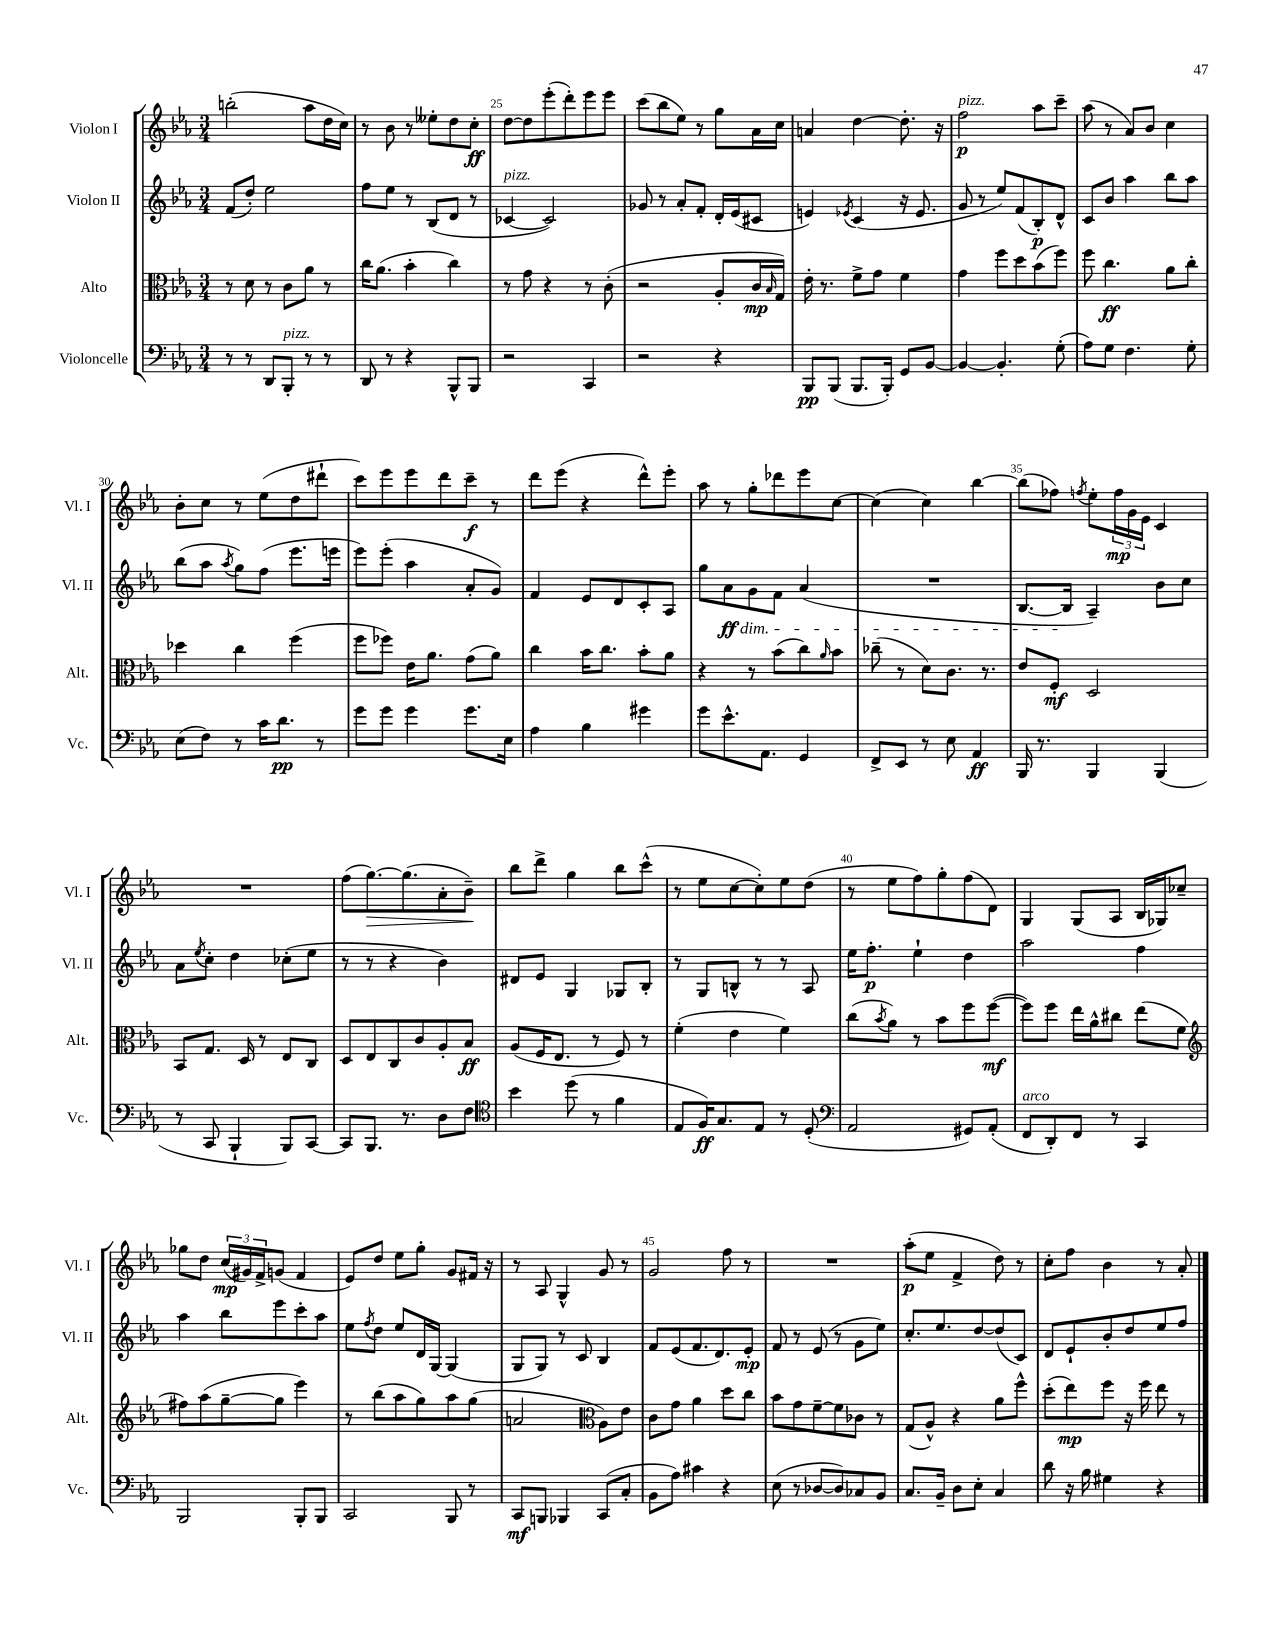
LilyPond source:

<<
\new StaffGroup <<
\new Staff = "s0" \with { instrumentName = "Violon I" shortInstrumentName = "Vl. I" } {
    \clef treble \key ees \major \numericTimeSignature \time 3/4
    b''2-.( aes''8 d''16 c''16) |
    r8 bes'8 r8 eeses''8-. d''8 c''8-.\ff |
    d''8~ d''8 ees'''8-.( d'''8-.) ees'''8 ees'''8 |
    c'''8( bes''8 ees''8) r8 g''8 aes'16 c''16 |
    a'4 d''4~ d''8.-. r16 |
    f''2\p^\markup { \italic "pizz." } aes''8 c'''8-- |
    aes''8( r8 aes'8) bes'8 c''4 |
    bes'8-. c''8 r8 ees''8( d''8 dis'''8-! |
    c'''8) ees'''8 ees'''8 d'''8 c'''8--\f r8 |
    d'''8 ees'''8( r4 d'''8-^) ees'''8-. |
    aes''8 r8 g''8-. des'''8 ees'''8 c''8~ |
    c''4( c''4) bes''4~ |
    bes''8( fes''8) \acciaccatura { f''8 } ees''8-. \tuplet 3/2 { f''16\mp g'16 ees'16 } c'4 |
    R2. |
    f''8( g''8.~\>) g''8.( aes'8-. bes'8--\!) |
    bes''8 d'''8-> g''4 bes''8 c'''8-^( |
    r8 ees''8 c''8~ c''8-.) ees''8 d''8( |
    r8 ees''8 f''8) g''8-. f''8( d'8) |
    g4 g8( aes8 bes16 ges16) ces''8-- |
    ges''8 d''8 \tuplet 3/2 { c''16\mp( gis'16) f'16-> } g'8( f'4 |
    ees'8) d''8 ees''8 g''8-. g'8 fis'16 r16 |
    r8 aes8 g4-^ g'8 r8 |
    g'2 f''8 r8 |
    R2. |
    aes''8-.\p( ees''8 f'4-> d''8) r8 |
    c''8-. f''8 bes'4 r8 aes'8-. \bar "|." |
}
\new Staff = "s1" \with { instrumentName = "Violon II" shortInstrumentName = "Vl. II" } {
    \clef treble \key ees \major \numericTimeSignature \time 3/4
    f'8( d''8-.) ees''2 |
    f''8 ees''8 r8 bes8( d'8 r8 |
    ces'4~^\markup { \italic "pizz." } ces'2) |
    ges'8 r8 aes'8-. f'8-. d'16-. ees'16( cis'8 |
    e'4) \acciaccatura { ees'8 } c'4( r16 ees'8. |
    g'8 r8 ees''8) f'8( bes8-.\p) d'8-^ |
    c'8 bes'8 aes''4 bes''8 aes''8 |
    bes''8( aes''8 \acciaccatura { aes''8 } g''8) f''8( ees'''8. e'''16 |
    ees'''8) ees'''8-.( aes''4 aes'8-. g'8) |
    f'4 ees'8 d'8 c'8-. aes8 |
    g''8 aes'8\ff\dim g'8 f'8 aes'4( |
    R2. |
    bes8.~ bes16\! aes4--) bes'8 c''8 |
    aes'8 \acciaccatura { ees''8 } c''8-. d''4 ces''8-.( ees''8 |
    r8 r8 r4 bes'4) |
    dis'8 ees'8 g4 ges8 bes8-. |
    r8 g8 b8-^ r8 r8 aes8 |
    ees''16 f''8.-.\p ees''4-! d''4 |
    aes''2 f''4 |
    aes''4 bes''8 ees'''8 c'''8-. aes''8 |
    ees''8 \acciaccatura { f''8 } d''8 ees''8 d'16 g16~ g4( |
    g8 g8) r8 c'8 bes4 |
    f'8 ees'8( f'8. d'8.) ees'8-.\mp |
    f'8 r8 ees'8( r8 g'8 ees''8) |
    c''8.-. ees''8. d''8~ d''8( c'8) |
    d'8 ees'8-! bes'8-. d''8 ees''8 f''8 \bar "|." |
}
\new Staff = "s2" \with { instrumentName = "Alto" shortInstrumentName = "Alt." } {
    \clef alto \key ees \major \numericTimeSignature \time 3/4
    r8 d'8 r8 c'8 aes'8 r8 |
    c''16 aes'8.( bes'4-. c''4) |
    r8 g'8 r4 r8 c'8-.( |
    r2 aes8-. c'16\mp \grace { bes16 } g16) |
    ees'16-. r8. f'8-> g'8 f'4 |
    g'4 f''8 d''8 bes'8( f''8) |
    f''8 c''4.\ff aes'8 c''8-. |
    des''4 c''4 f''4( |
    f''8 fes''8) ees'16 aes'8. g'8( aes'8) |
    c''4 bes'16 c''8. bes'8-. aes'8 |
    r4 r8 bes'8( c''8) \grace { aes'16 } bes'8 |
    ces''8--( r8 d'8) c'8. r8. |
    ees'8 f8-.\mf d2 |
    bes,8 g8. d16 r8 ees8 c8 |
    d8 ees8 c8 c'8 aes8-. bes8\ff |
    aes8( f16 ees8. r8 f8) r8 |
    f'4-.( ees'4 f'4) |
    c''8( \acciaccatura { bes'8 } aes'8) r8 bes'8 f''8 f''8~\mf( |
    f''8) f''8 ees''16 aes'16-^ cis''8 ees''8( f'8 |
    \clef treble fis''8) aes''8( g''8~-- g''8 ees'''4) |
    r8 bes''8( aes''8 g''8) aes''8 g''8( |
    a'2 \clef alto aes8) ees'8 |
    c'8 g'8 aes'4 d''8 c''8 |
    bes'8 g'8 f'8~-- f'8 ces'8 r8 |
    g8( aes8-^) r4 aes'8 f''8-^ |
    d''8-.( ees''8\mp) f''8 r16 f''16 ees''8 r8 \bar "|." |
}
\new Staff = "s3" \with { instrumentName = "Violoncelle" shortInstrumentName = "Vc." } {
    \clef bass \key ees \major \numericTimeSignature \time 3/4
    r8 r8 d,8 bes,,8-.^\markup { \italic "pizz." } r8 r8 |
    d,8 r8 r4 bes,,8-^ bes,,8 |
    r2 c,4 |
    r2 r4 |
    bes,,8\pp bes,,8( bes,,8. bes,,16-.) g,8 bes,8~ |
    bes,4~ bes,4.-. g8-.( |
    aes8) g8 f4. g8-. |
    ees8( f8) r8 c'16 d'8.\pp r8 |
    g'8 g'8 g'4 g'8. ees16 |
    aes4 bes4 gis'4 |
    g'8 ees'8.-^ aes,8. g,4 |
    f,8-> ees,8 r8 ees8 aes,4\ff |
    bes,,16 r8. bes,,4 bes,,4( |
    r8 c,8 bes,,4-! bes,,8) c,8~ |
    c,8 bes,,8. r8. d8 f8 |
    \clef tenor bes'4 d''8( r8 f'4 |
    ees8 f16\ff) g8. ees8 r8 d8-.( |
    \clef bass aes,2 gis,8) aes,8-.( |
    f,8^\markup { \italic "arco" } d,8-.) f,8 r8 c,4 |
    bes,,2 bes,,8-. bes,,8 |
    c,2 bes,,8 r8 |
    c,8\mf b,,8 bes,,4 c,8( c8-. |
    bes,8 aes8) cis'4 r4 |
    ees8( r8 des8~ des8) ces8 bes,8 |
    c8. bes,16-- d8 ees8-. c4 |
    d'8 r16 bes16 gis4 r4 \bar "|." |
}
>>
>>
\layout { \context { \Score currentBarNumber = #23 \override BarNumber.break-visibility = ##(#f #t #t) barNumberVisibility = #(every-nth-bar-number-visible 5) } }
